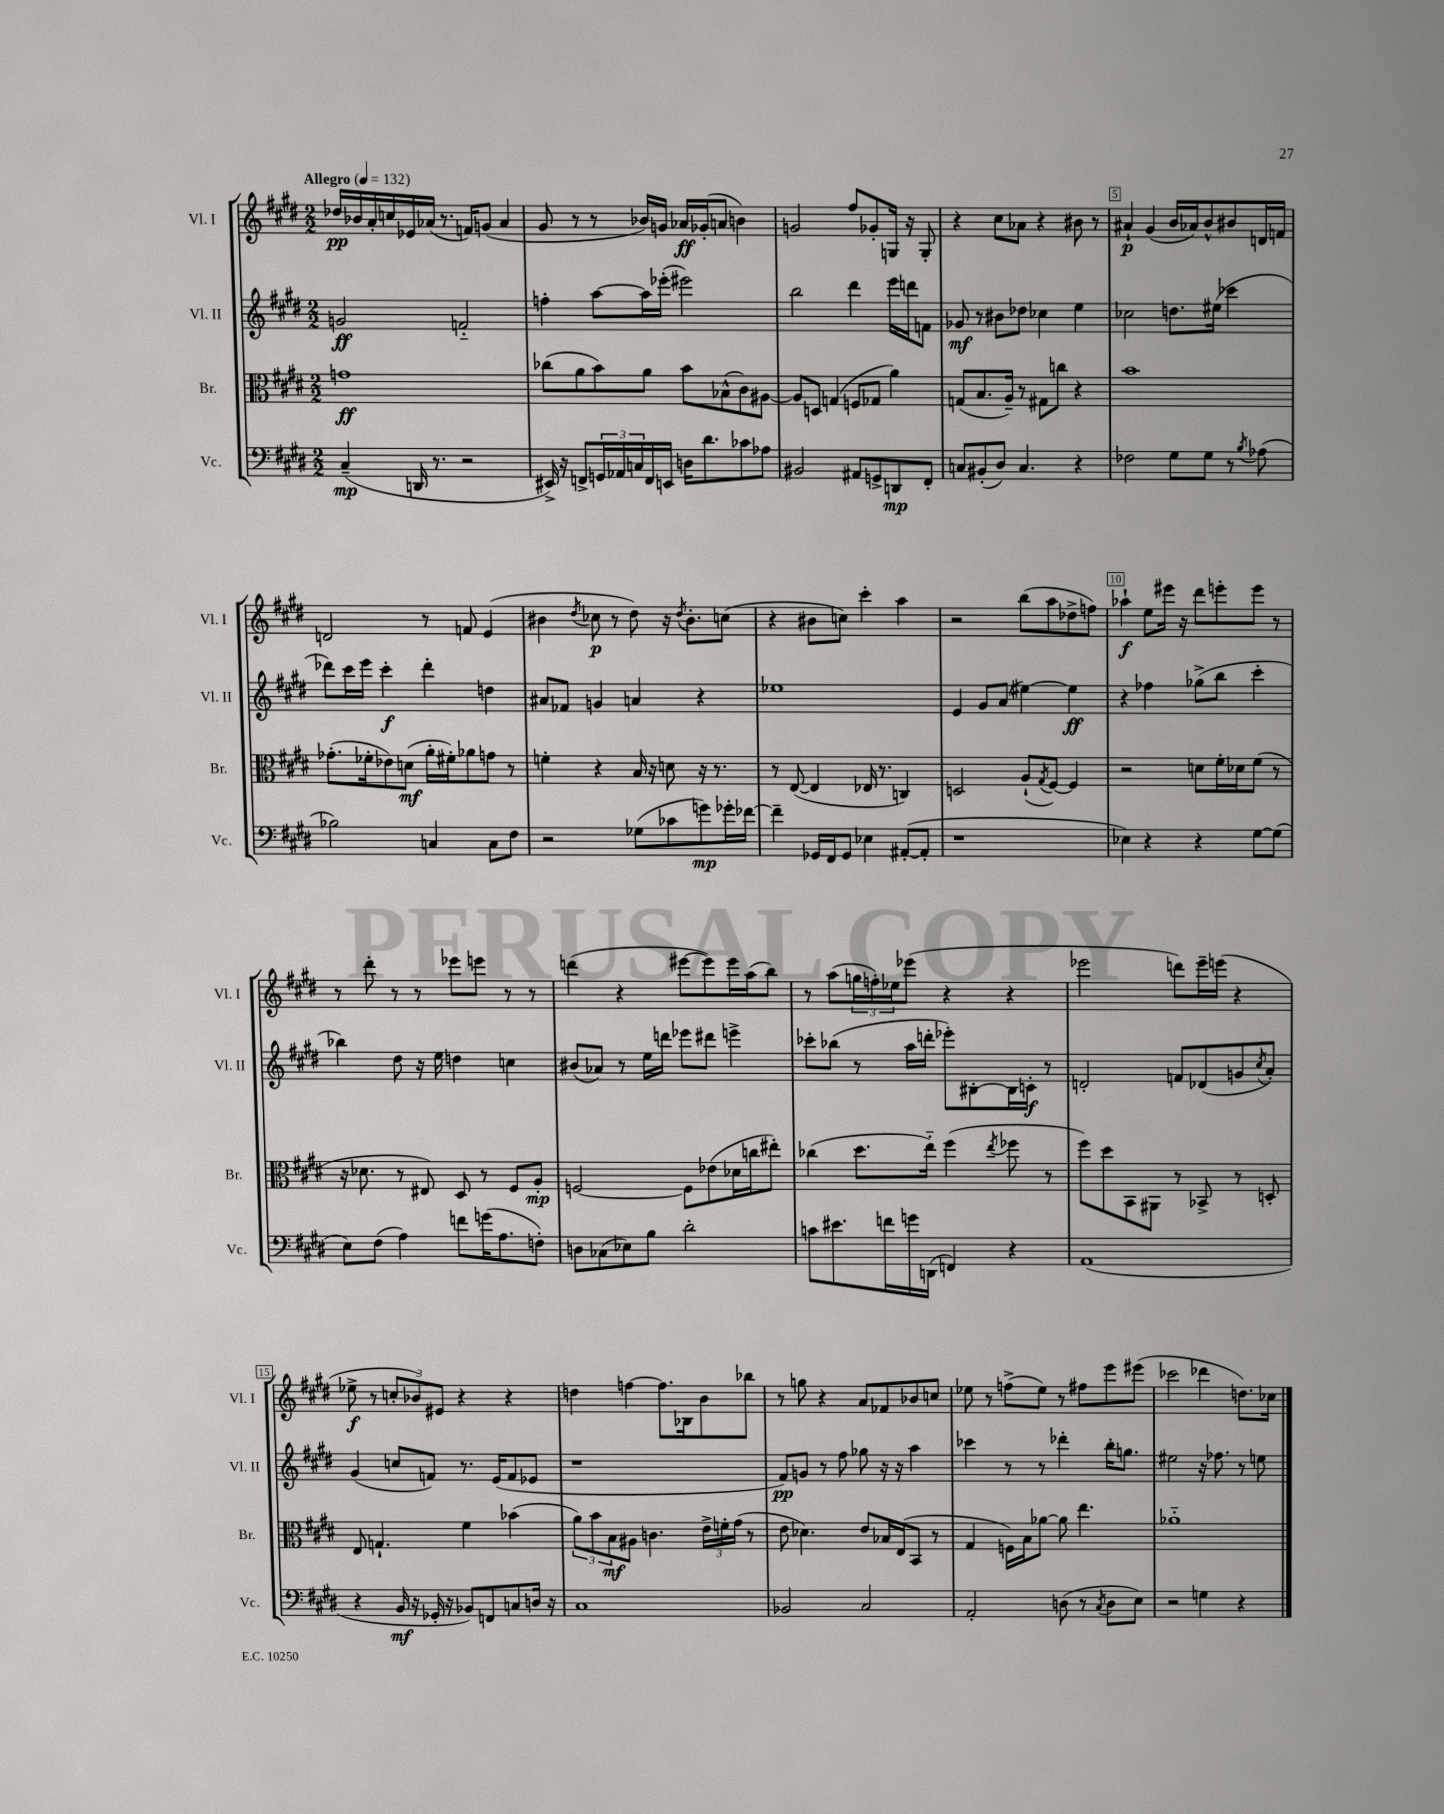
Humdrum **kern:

**kern	**kern	**kern	**kern
*staff4	*staff3	*staff2	*staff1
*clefF4	*clefC3	*clefG2	*clefG2
*k[f#c#g#d#]	*k[f#c#g#d#]	*k[f#c#g#d#]	*k[f#c#g#d#]
*M2/2	*M2/2	*M2/2	*M2/2
*MM132	*MM132	*MM132	*MM132
(4C#~/	1g	2g/	16dd-/LL
.	.	.	16b-/
.	.	.	16a'/
.	.	.	16cc/
16DD/	.	.	16e-/
8.r	.	.	(16a-/JJ
.	.	.	8.r
2r	.	2f'~/	.
.	.	.	16f/LK)
.	.	.	(8g/J
.	.	.	4a-/
=	=	=	=
16EE#^/)	(8cc-\L	4ff'\	8g#/
16r	.	.	.
8FF^/L	8a\	.	8r
24GG/L	8b\)	[8aa\L	8r
24AA-/	.	.	.
24C/	.	.	.
16FF/	8a\J	16aa\]L	16b-/LL)
16EE/JJ	.	(16eee-'\JJ	16g/JJ
16D\LK	8b\L	2eee#\)	16a-/LL
8.d#\	.	.	(16g-'/J
.	(8B-^^\	.	8a/J
8c-\	8c#\)	.	4b\)
8A-\J	[8A#\J	.	.
=	=	=	=
2BB#/	8A#/]L	2bb\	2g/
.	8D/J	.	.
.	(4G/	.	.
8AA#/L	8F/L	4ddd#\	8ff#/L
8GG^/	8G-/J	.	8g-'/
8DD/	4a\)	16eee\LL	16G/Jk
.	.	16ddd\J	16r
8FF#'/J	.	8f\J	8G'/
=	=	=	=
8C/L	(8G/L	8g-/	4r
(8BB#'/	8.B/	8r	.
8D#/J)	.	8b#\L	8cc#\L
.	16A~/Jk)	.	.
4.C/	8r	8dd-\J	8a-\J
.	8G#\L	4cc-\	4r
.	8cc\J	.	.
4r	4r	4ee\	8b#\
.	.	.	8r
=	=	=	=
2F-\	1b	2cc-\	4a#`/
.	.	.	(4g#/
8G#\L	.	8.dd\L	16b/LL
.	.	.	16a-/J)
8G#\J	.	.	8b^^/
.	.	(16ee#\Jk	.
8r	.	4ccc-\	8b#/
8qB/	.	.	.
(8A-\	.	.	16d/L
.	.	.	16f/JJ
=	=	=	=
2B-\)	(8.g-'\L	8ddd-\L)	2d/
.	.	16ccc#\L	.
.	16f-'\k	16eee\JJ	.
.	8e-\)	4ccc#'\	.
.	(8d\J	.	.
4C/	16a'\LL	4ddd-'\	8r
.	16f#'\J)	.	.
.	8a-\	.	8f/
8C\L	8g\J	4dd\	(4e/
8F#\J	8r	.	.
=	=	=	=
2r	4f'\	8a#/L	4b#\
.	.	8f-/J	.
.	.	.	8qdd#/
.	4r	4g/	8cc-\
.	.	.	8r
(8G-\L	16B/	4a/	8dd#\)
.	16r	.	.
8c-\	8d\	.	16r
.	.	.	8qdd#/
.	.	.	8.b#'\L
8g\)	16r	4r	.
.	8.r	.	.
16g-'\L	.	.	(8cc\J
[16f-\JJ	.	.	.
=	=	=	=
4f-~\]	8r	1ee-	4r
.	([8E/	.	.
16GG-/LL	4E/]	.	8b#\L
16FF#/J	.	.	.
8GG-/J	.	.	8cc\J)
4E-\	16E-/	.	4ccc#'\
.	8.r	.	.
([8AA#'/L	4C/)	.	4aa\
8AA#'/]J	.	.	.
=	=	=	=
1r	2D/	4e/	2r
.	.	8g#/L	.
.	.	(8a/J	.
.	(8A`/L	[4ee#\)	(8bb\L
.	8qG#/	.	.
.	[8F#/J)	.	8aa\
.	4F#/]	4ee#\]	8dd-^\
.	.	.	8ff\J)
=	=	=	=
4E-\)	2r	4r	4aa-`\
4r	.	4ff-\	8ee\L
.	.	.	16eee#\Jk
.	.	.	16r
4r	8d\L	(8gg-^\L	8ddd#\L
.	16f#'\L	8bb\J	8eee'\
.	16d-\J	.	.
[8G#\L	(8f#\J	4ccc#'\	8eee\J
(8G#\]J	8r	.	8r
=	=	=	=
8E\L)	16r	4bb-\)	8r
.	8.d-\	.	.
(8F#\J	.	.	8ddd#'\
4A\)	8r	8dd#\	8r
.	8E#/)	16r	8r
.	.	16ee\	.
8f\L	8D#/	4dd\	8eee-\L
(16g\K	8r	.	8eee\J
8.A\	.	.	.
.	8F#/L	4cc\	8r
8F'\J)	8A'/J	.	8r
=	=	=	=
8D\L	[2F/	(8b#/L	(4ddd\
(8C-\	.	8a-/J)	.
8E-\)	.	8r	4r
8B\J	.	16ee\LL	.
.	.	16ddd\JJ	.
2d#'\	8F\]L	8eee-\L	[8eee#\L
.	(8e-\	8ddd#\J	8eee#\])
.	16d-\L	4eee^\	16eee#\L
.	16cc\J	.	(16aa\J
.	8ee#'\J)	.	8bb\J)
=	=	=	=
8c\L	(4cc-\	8ccc-'\L	8r
8.e#\	.	(8bb-\J	(8aa\L
.	8.dd#\L	8r	24gg\L
.	.	.	24ff'\)
16f\L	.	.	.
.	.	.	24ee-\J
16g\	.	16aa\LL	(8eee-\J
(16DD\JJ	16ee'~\Jk)	16ddd'\JJ	.
4FF/)	(4ff#\	8eee-'\L)	4r
.	.	[8B#'\	.
.	8qee/	.	.
4r	8ff-\	16B#\]L	4r
.	.	16c'\JJ	.
.	8r	8r	.
=	=	=	=
(1AA	8ff#\L)	2d'/	2eee-\
.	8dd#\	.	.
.	8BB\	.	.
.	8AA#\J	.	.
.	8r	8f/L	8ddd\L)
.	8BB-^/	(8d-/	16eee-~\L
.	.	.	(16eee\JJ
.	8r	8g/	4r
.	.	8qcc#/	.
.	8D'/	8a'/J)	.
=	=	=	=
4r	8E/	(4g#/	8ee-^\
.	4.G`/	.	8r
16BB/	.	8cc/L	12cc'/L
16r	.	.	.
.	.	.	12b-/)
16GG-'/	.	8f/J)	.
.	.	.	12e#/J
16r	.	.	.
8BB-/L)	4f#\	8.r	4r
8FF/	.	.	.
.	.	(16e/LK	.
8C/	(4b-\	8f/	4r
16D/Jk	.	8e-/J	.
16r	.	.	.
=	=	=	=
1C#	12a\L)	1r	4dd\
.	12b\	.	.
.	12B\	.	.
.	8A#\J	.	[4ff\
.	4.c\	.	.
.	.	.	8.ff\]L
.	.	.	16B-\k
.	24e^\LL	.	8b\
.	24f'\	.	.
.	(24g#\JJ	.	.
.	8r	.	8bb-\J
=	=	=	=
2BB-/	8e\	8f#/L)	8r
.	4.d-\)	8g/J	8gg\
.	.	8r	4r
.	.	8ff#\	.
2C#/	8e/L	8gg-\	8a/L
.	16B-/L	16r	8f-/
.	(16E/J	16r	.
.	8BB/J	4aa\	8b-/
.	8r	.	8cc/J
=	=	=	=
2AA'/	4G#/	4ccc-\	8ee-\
.	.	.	8r
.	16F\LL)	8r	(8ff^\L
.	16B\J	.	.
.	[8a-\J	8r	8ee-\J)
(8D\	8a-\]	4ddd-'\	8r
8r	4.ee\	.	8ff#\L
8qC#/	.	.	.
8D\L	.	16bb'\LK	8eee\
.	.	8.gg\J	.
8E\J)	.	.	(8eee#\J
=	=	=	=
2r	1a-'~	2ee#\	2ccc-\
4G\	.	16r	4ddd-\
.	.	8.ff-\	.
4r	.	8r	8.dd\L)
.	.	8ee\	.
.	.	.	16cc-\Jk
==	==	==	==
*-	*-	*-	*-
